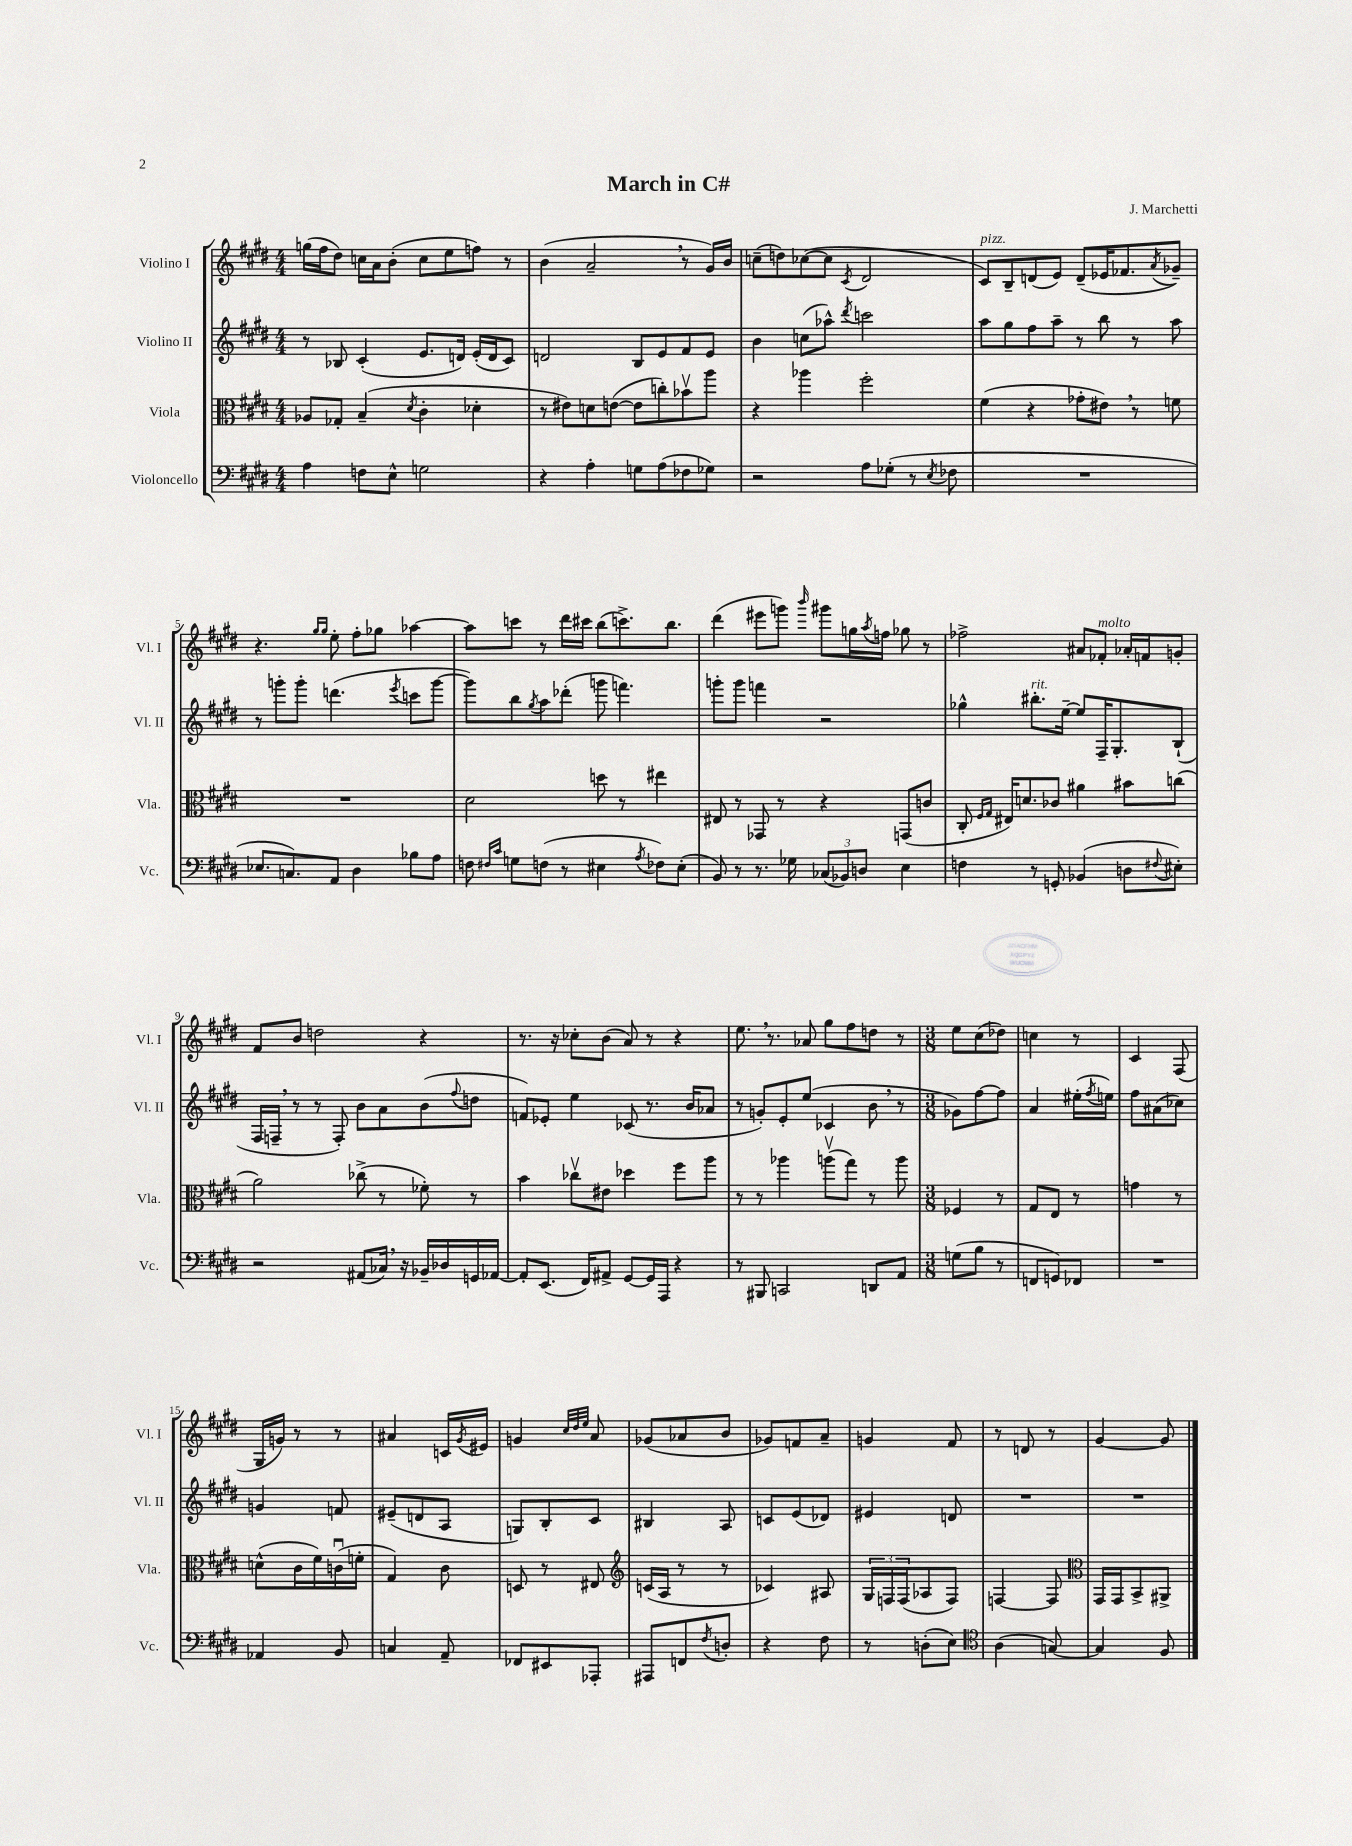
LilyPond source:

\header { title = "March in C#" composer = "J. Marchetti" }
<<
\new StaffGroup <<
\new Staff = "s0" \with { instrumentName = "Violino I" shortInstrumentName = "Vl. I" } {
    \clef treble \key e \major \numericTimeSignature \time 4/4
    g''16( fis''16 dis''8) c''16 a'16 b'8-.( c''8 e''8 f''8) r8 |
    b'4( a'2-- \breathe r8 gis'16) b'16 |
    c''8--( d''8) ces''8~( ces''8 \acciaccatura { cis'8 } dis'2 |
    cis'8^\markup { \italic "pizz." }) b8-- d'8( e'8) d'8--( ees'16 fes'8. \acciaccatura { a'8 } ges'8--) |
    r4. \grace { gis''16 gis''16 } e''8-. fis''8-. ges''8 aes''4~ |
    aes''8 c'''8 r8 dis'''16 cis'''16 b''8( c'''8.->) b''8. |
    dis'''4( eis'''8 g'''8) \grace { b'''16 } gis'''8 g''16 \acciaccatura { a''8 } f''16 ges''8 r8 |
    fes''2-> ais'8 fes'8-.^\markup { \italic "molto" } aes'16-. f'16 g'8-. |
    fis'8 b'8 d''2 r4 |
    r8. r16 ces''8-. b'8( a'8) r8 r4 |
    e''8. \breathe r8. aes'8 gis''8 fis''8 d''8 r8 |
    \numericTimeSignature \time 3/8 e''8 cis''8( des''8) |
    c''4 r8 |
    cis'4 fis8( |
    gis16 g'16) r8 r8 |
    ais'4 c'16 \acciaccatura { gis'8 } eis'16 |
    g'4 \grace { cis''32 dis''32 e''32 } a'8 |
    ges'8( aes'8 b'8 |
    ges'8) f'8 a'8-- |
    g'4 fis'8 |
    r8 d'8 r8 |
    gis'4~ gis'8 \bar "|." |
}
\new Staff = "s1" \with { instrumentName = "Violino II" shortInstrumentName = "Vl. II" } {
    \clef treble \key e \major \numericTimeSignature \time 4/4
    r8 bes8 cis'4-.( e'8. d'16) e'16-.( d'16 cis'8) |
    d'2 b8 e'8 fis'8 e'8 |
    b'4 c''8( aes''8-^) \acciaccatura { dis'''8 } c'''2 |
    a''8 gis''8 fis''8 a''8-- r8 b''8 r8 a''8 |
    r8 g'''8-. g'''8-. d'''4.( \acciaccatura { e'''8 } c'''8 g'''8~ |
    g'''8) b''8 \acciaccatura { gis''8 } a''8 des'''8-.( g'''8 f'''4.) |
    g'''8-. g'''8 f'''4 r2 |
    ges''4-^ bis''8.-.^\markup { \italic "rit." } e''16~-- e''8 fis16-- gis8.-. b8-!( |
    fis16 f16-- \breathe r8 r8 f8-.) b'8 a'8 b'8( \appoggiatura { fis''8 } d''8 |
    f'8) ees'8-. e''4 ces'8( r8. b'16 aes'8 |
    r8 g'8-.) e'8-. e''8( ces'4 b'8 \breathe r8 |
    \numericTimeSignature \time 3/8 ges'8) fis''8~ fis''8 |
    a'4 eis''16-.( \acciaccatura { fis''8 } e''16) |
    fis''8 ais'8( ces''8) |
    g'4 f'8 |
    eis'8--( d'8 a8 |
    g8) b8-. cis'8 |
    bis4 a8 |
    c'8 e'8( des'8) |
    eis'4 d'8 |
    R4. |
    R4. \bar "|." |
}
\new Staff = "s2" \with { instrumentName = "Viola" shortInstrumentName = "Vla." } {
    \clef alto \key e \major \numericTimeSignature \time 4/4
    aes8 ges8-. b4--( \acciaccatura { dis'8 } cis'4-. des'4-. |
    r8 eis'8) d'8 e'8~( e'8 c''8-.) bes'8\upbow a''8 |
    r4 aes''4 fis''2-. |
    fis'4( r4 ges'8-. eis'8) \breathe r8 f'8 |
    R1 |
    dis'2 d''8 r8 eis''4 |
    eis8 r8 ges,8 r8 r4 g,8( c'8 |
    cis8-. \grace { fis16 gis16 } eis16) d'8. ces'8 ais'4 bis'8 c''8( |
    a'2) ces''8->( r8 fes'8-.) r8 |
    b'4 ces''8\upbow eis'8 des''4 fis''8 a''8 |
    r8 r8 aes''4 a''8\upbow( gis''8) r8 a''8 |
    \numericTimeSignature \time 3/8 fes4 r8 |
    gis8 e8 r8 |
    g'4 r8 |
    d'8-^( cis'16 fis'16) c'16\downbow( f'16-. |
    gis4) cis'8 |
    d8 r8 eis8 |
    \clef treble c'16( a16 r8 r8 |
    ces'4) ais8 |
    \tuplet 3/2 { gis16 f16 f16( } aes8 f8) |
    f4~ f8 |
    \clef alto gis,16 gis,16 b,8-> ais,8-> \bar "|." |
}
\new Staff = "s3" \with { instrumentName = "Violoncello" shortInstrumentName = "Vc." } {
    \clef bass \key e \major \numericTimeSignature \time 4/4
    a4 f8 e8-^ g2 |
    r4 a4-. g8 a8( fes8 ges8) |
    r2 a8 ges8-.( r8 \acciaccatura { e8 } fes8 |
    R1 |
    ees8. c8.) a,8 dis4 bes8 a8 |
    f8 \grace { fis16 cis'16 } g8 f8( r8 eis4 \acciaccatura { a8 } fes8) eis8-.( |
    b,8) r8 r8. ges16 \tuplet 3/2 { ces8( bes,8) d8 } e4 |
    f4 r8 g,8-. bes,4( d8 \appoggiatura { fis8 } eis8-.) |
    r2 ais,8( ces16) \breathe r16 bes,16-- des16 g,16 aes,16~ |
    aes,8-. e,8.( fis,16) ais,8-> gis,8~ gis,16 a,,16 r4 |
    r8 bis,,8 c,2 d,8 a,8 |
    \numericTimeSignature \time 3/8 g8( b8 r8 |
    f,8 g,8) fes,8 |
    R4. |
    aes,4 b,8 |
    c4 a,8-- |
    fes,8 eis,8 aes,,8-. |
    ais,,8 f,8 \acciaccatura { fis8 } d8-. |
    r4 fis8 |
    r8 d8-.( e8) |
    \clef tenor a4( g8~) |
    g4 fis8 \bar "|." |
}
>>
>>
